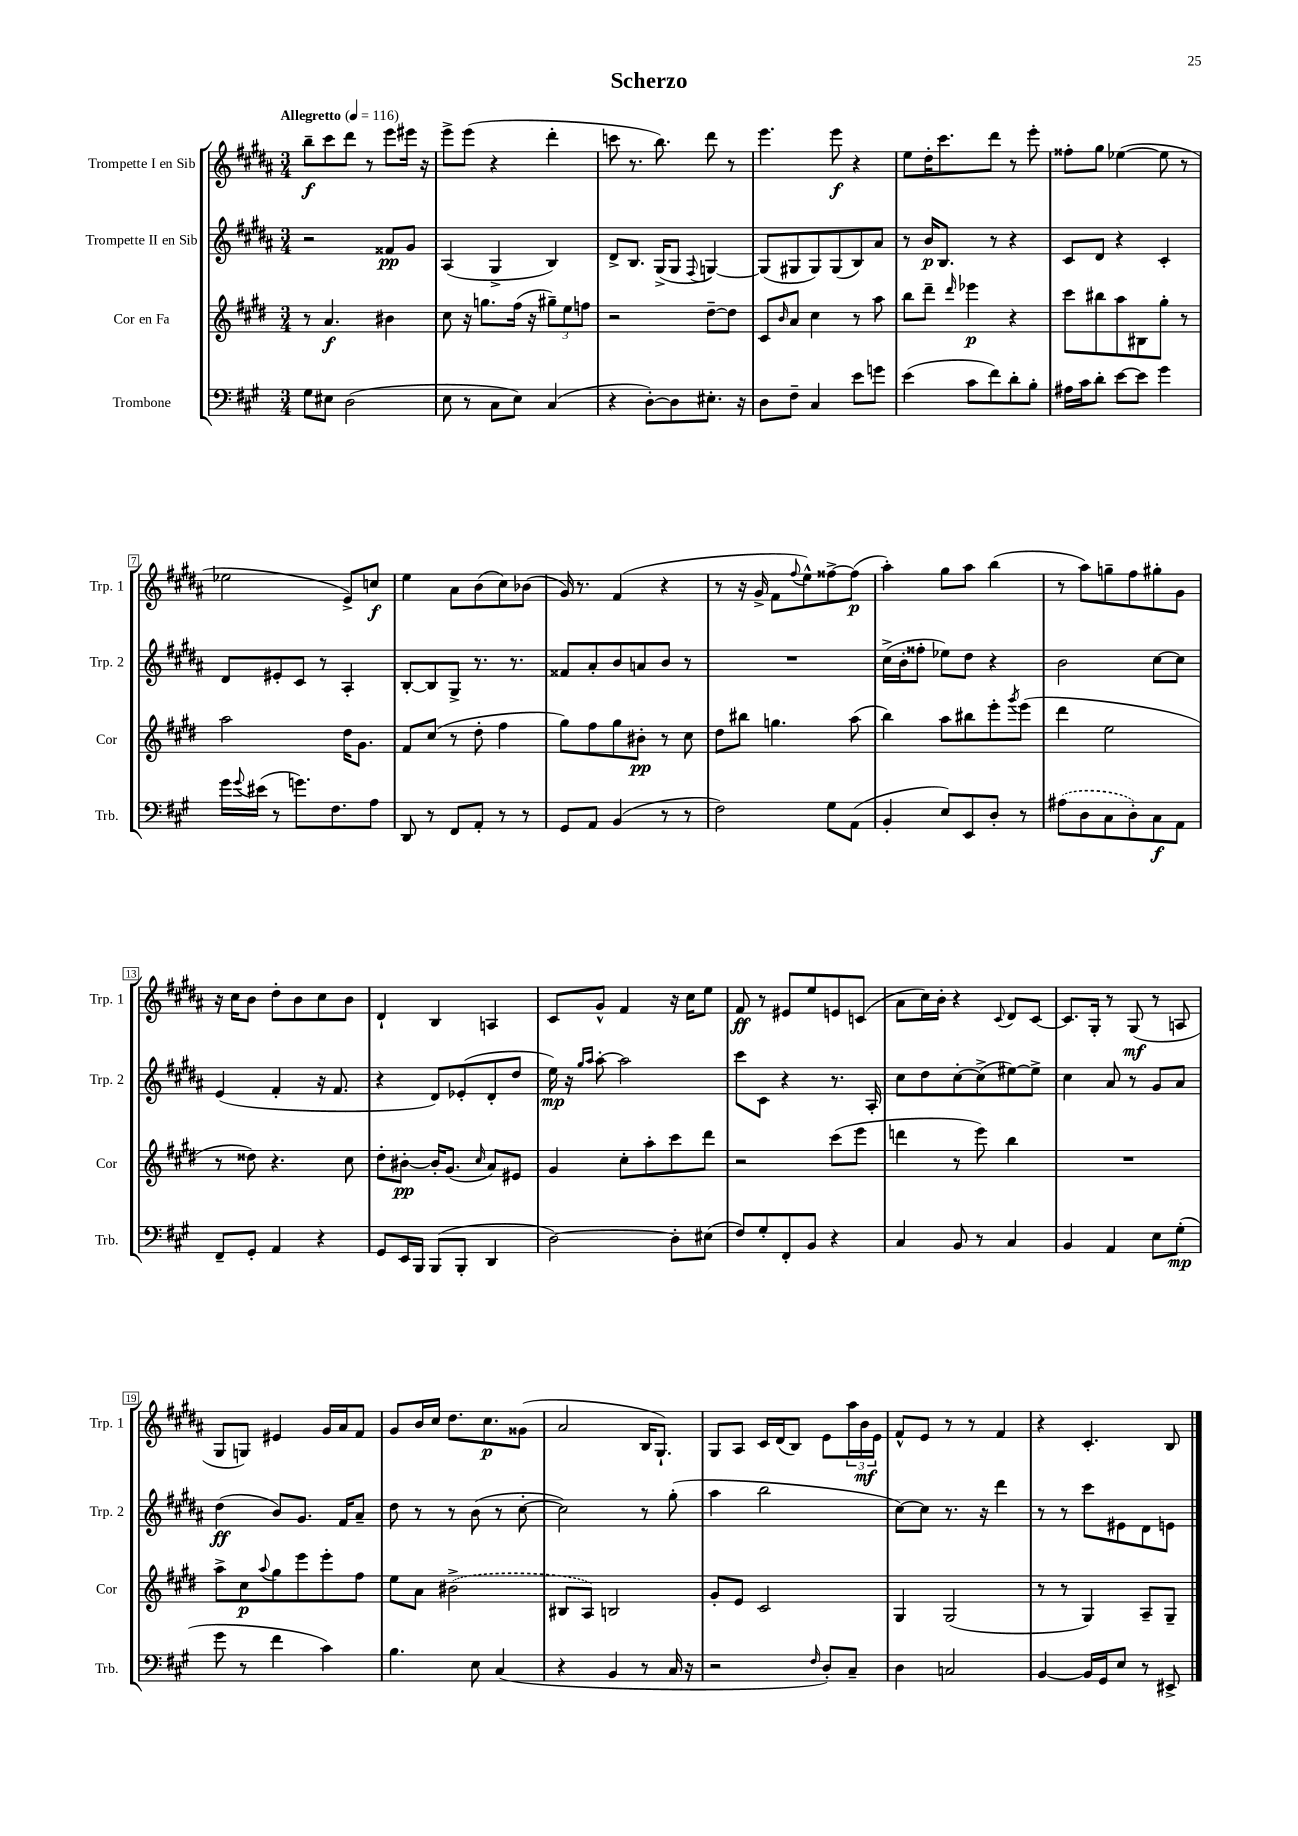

**kern	**kern	**kern	**kern
*staff4	*staff3	*staff2	*staff1
*clefF4	*clefG2	*clefG2	*clefG2
*k[f#c#g#]	*k[f#c#g#d#]	*k[f#c#g#d#a#]	*k[f#c#g#d#a#]
*M3/4	*M3/4	*M3/4	*M3/4
*MM116	*MM116	*MM116	*MM116
8G#	8r	2r	8bb~
8E#	4.a	.	8ccc#
(2D	.	.	8ddd#
.	.	.	8r
.	4b#	8f##	8eee
.	.	8g#	16eee#
.	.	.	16r
=	=	=	=
8E	8cc#	(4A#	8eee^
8r	16r	.	(8eee
.	8.gg	.	.
8C#	.	4G#^	4r
8E)	(16ff#	.	.
.	16r	.	.
(4C#	12gg#~)	4B)	4ddd#'
.	12ee	.	.
.	12ff	.	.
=	=	=	=
4r	2r	8d#^	8ccc
.	.	8.B	8.r
[8D')	.	.	.
.	.	(16G#^	8.bb)
8D]	.	8G#	.
.	.	8qqF#	.
8.E#'	[8dd#~	[4G)	8ddd#
.	8dd#]	.	8r
16r	.	.	.
=	=	=	=
8D	8c#	(8G]	4.eee
.	16qqb	.	.
8F#~	8a	8G#	.
4C#	4cc#	8G#)	.
.	.	(8G#	8eee
8e	8r	8B)	4r
8g	8aa	8a#	.
=	=	=	=
(4e	8bb	8r	8ee
.	8ddd#~	16b	16dd#'
.	.	8.B	8.ccc#
.	16qqddd#	.	.
8c#	4eee-	.	.
8f#)	.	8r	8ddd#
8d'	4r	4r	8r
8B'	.	.	8eee'
=	=	=	=
16A#	8ccc#	8c#	8ff##'
16c#	.	.	.
8d'	8bb#	8d#	8gg#
[8e	8aa	4r	([4ee-
8e]	8B#	.	.
4g#	8gg#'	4c#'	8ee-]
.	8r	.	8r
=	=	=	=
16g#	2aa	8d#	2ee-
8qqg#	.	.	.
(16e#	.	.	.
8r	.	8e#'	.
8.g)	.	8c#	.
.	.	8r	.
8.F#	.	.	.
.	16dd#	4A#'	8e^)
.	8.g#	.	.
8A	.	.	8cc
=	=	=	=
8DD	8f#	[8B'	4ee
8r	(8cc#	8B]	.
8FF#	8r	8G#^	8a#
8AA'	8dd#'	8.r	(8b
8r	4ff#	.	8cc#)
.	.	8.r	.
8r	.	.	(8b-
=	=	=	=
8GG#	8gg#)	8f##	16g#)
.	.	.	8.r
8AA	8ff#	8a#'	.
(4BB	8gg#	8b	(4f#
.	8b#'	8a	.
8r	8r	8b	4r
8r	8cc#	8r	.
=	=	=	=
2F#)	8dd#	2.r	8r
.	8bb#	.	16r
.	.	.	16g#^
.	4.gg	.	8f#
.	.	.	8qqff#
.	.	.	8ee^^)
8G#	.	.	[8ff##^
(8AA	(8aa	.	(8ff##]
=	=	=	=
4BB'	4bb)	(16cc#^	4aa#')
.	.	16b'	.
.	.	8ff##'	.
8E)	8aa	8ee-)	8gg#
8EE	8bb#	8dd#	8aa#
8D'	8eee'	4r	(4bb
.	8qggg#	.	.
8r	(8eee	.	.
=	=	=	=
(8A#	4ddd#	2b	8r
8D	.	.	8aa#)
8C#	2ee	.	8gg~
8D')	.	.	8ff#
8C#	.	[8cc#	8gg#'
8AA	.	8cc#]	8g#
=	=	=	=
8FF#~	8r	(4e	16r
.	.	.	16cc#
8GG#'	8dd##)	.	8b
4AA	4.r	4f#'	8dd#'
.	.	.	8b
4r	.	16r	8cc#
.	.	8.f#	.
.	8cc#	.	8b
=	=	=	=
8GG#	8dd#'	4r	4d#`
16EE	[8b#'	.	.
16BBB	.	.	.
(8BBB	16b#']	8d#)	4B
.	(8.g#	.	.
8BBB'	.	(8e-'	.
.	16qqcc#	.	.
4DD	8a)	8d#'	4A
.	8e#	8dd#	.
=	=	=	=
[2D)	4g#	16ee)	8c#
.	.	16r	.
.	.	16qqgg#	.
.	.	16qqaa#	.
.	.	[8aa#'	8g#^^
.	8cc#'	2aa#]	4f#
.	8aa'	.	.
8D']	8ccc#	.	16r
.	.	.	16cc#
(8E#	8ddd#	.	8ee
=	=	=	=
8F#)	2r	8ccc#	8f#
8G#'	.	8c#	8r
8FF#'	.	4r	8e#
8BB	.	.	8ee
4r	(8ccc#	8.r	8e
.	8eee	.	(8c
.	.	16A#'	.
=	=	=	=
4C#	4ddd	8cc#	8a#
.	.	8dd#	16cc#)
.	.	.	16b'
8BB	8r	[8cc#'	4r
8r	8eee)	(8cc#^]	.
.	.	.	8qqc#
4C#	4bb	[8ee#)	8d#
.	.	8ee#^]	[8c#
=	=	=	=
4BB	2.r	4cc#	8.c#]
.	.	.	16G#'
4AA	.	8a#	8r
.	.	8r	(8G#
8E	.	8g#	8r
(8G#'	.	8a#	8A
=	=	=	=
8g#	8aa^	(4dd#	8G#
8r	8cc#	.	8G)
.	8qqaa	.	.
4f#	8gg#	8b)	4e#
.	8eee	8.g#	.
4c#)	8eee'	.	16g#
.	.	16f#	16a#
.	8ff#	8a#~	8f#
=	=	=	=
4.B	8ee	8dd#	8g#
.	8a	8r	16b
.	.	.	16cc#
.	(2b#^	8r	8.dd#
8E	.	(8b	.
.	.	.	8.cc#
(4C#	.	8r	.
.	.	[8cc#'	(8g##
=	=	=	=
4r	8B#	2cc#])	2a#
.	8A)	.	.
4BB	2B	.	.
8r	.	8r	16B
.	.	.	8.G#`)
16C#	.	(8gg#'	.
16r	.	.	.
=	=	=	=
2r	8g#'	4aa#	8G#
.	8e	.	8A#
.	2c#	2bb	16c#
.	.	.	(16d#
.	.	.	8B)
16qqF#	.	.	.
8D')	.	.	8e
8C#~	.	.	24aa#
.	.	.	24b
.	.	.	24e
=	=	=	=
4D	4G#	[8cc#)	8f#^^
.	.	8cc#]	8e
2C	(2G#	8.r	8r
.	.	.	8r
.	.	16r	.
.	.	4ddd#	4f#
=	=	=	=
[4BB	8r	8r	4r
.	8r	8r	.
16BB]	4G#)	8ccc#	4.c#'
16GG#	.	.	.
8E	.	8e#	.
8r	8A~	8d#	.
8EE#^	8G#~	8e	8B
==	==	==	==
*-	*-	*-	*-
